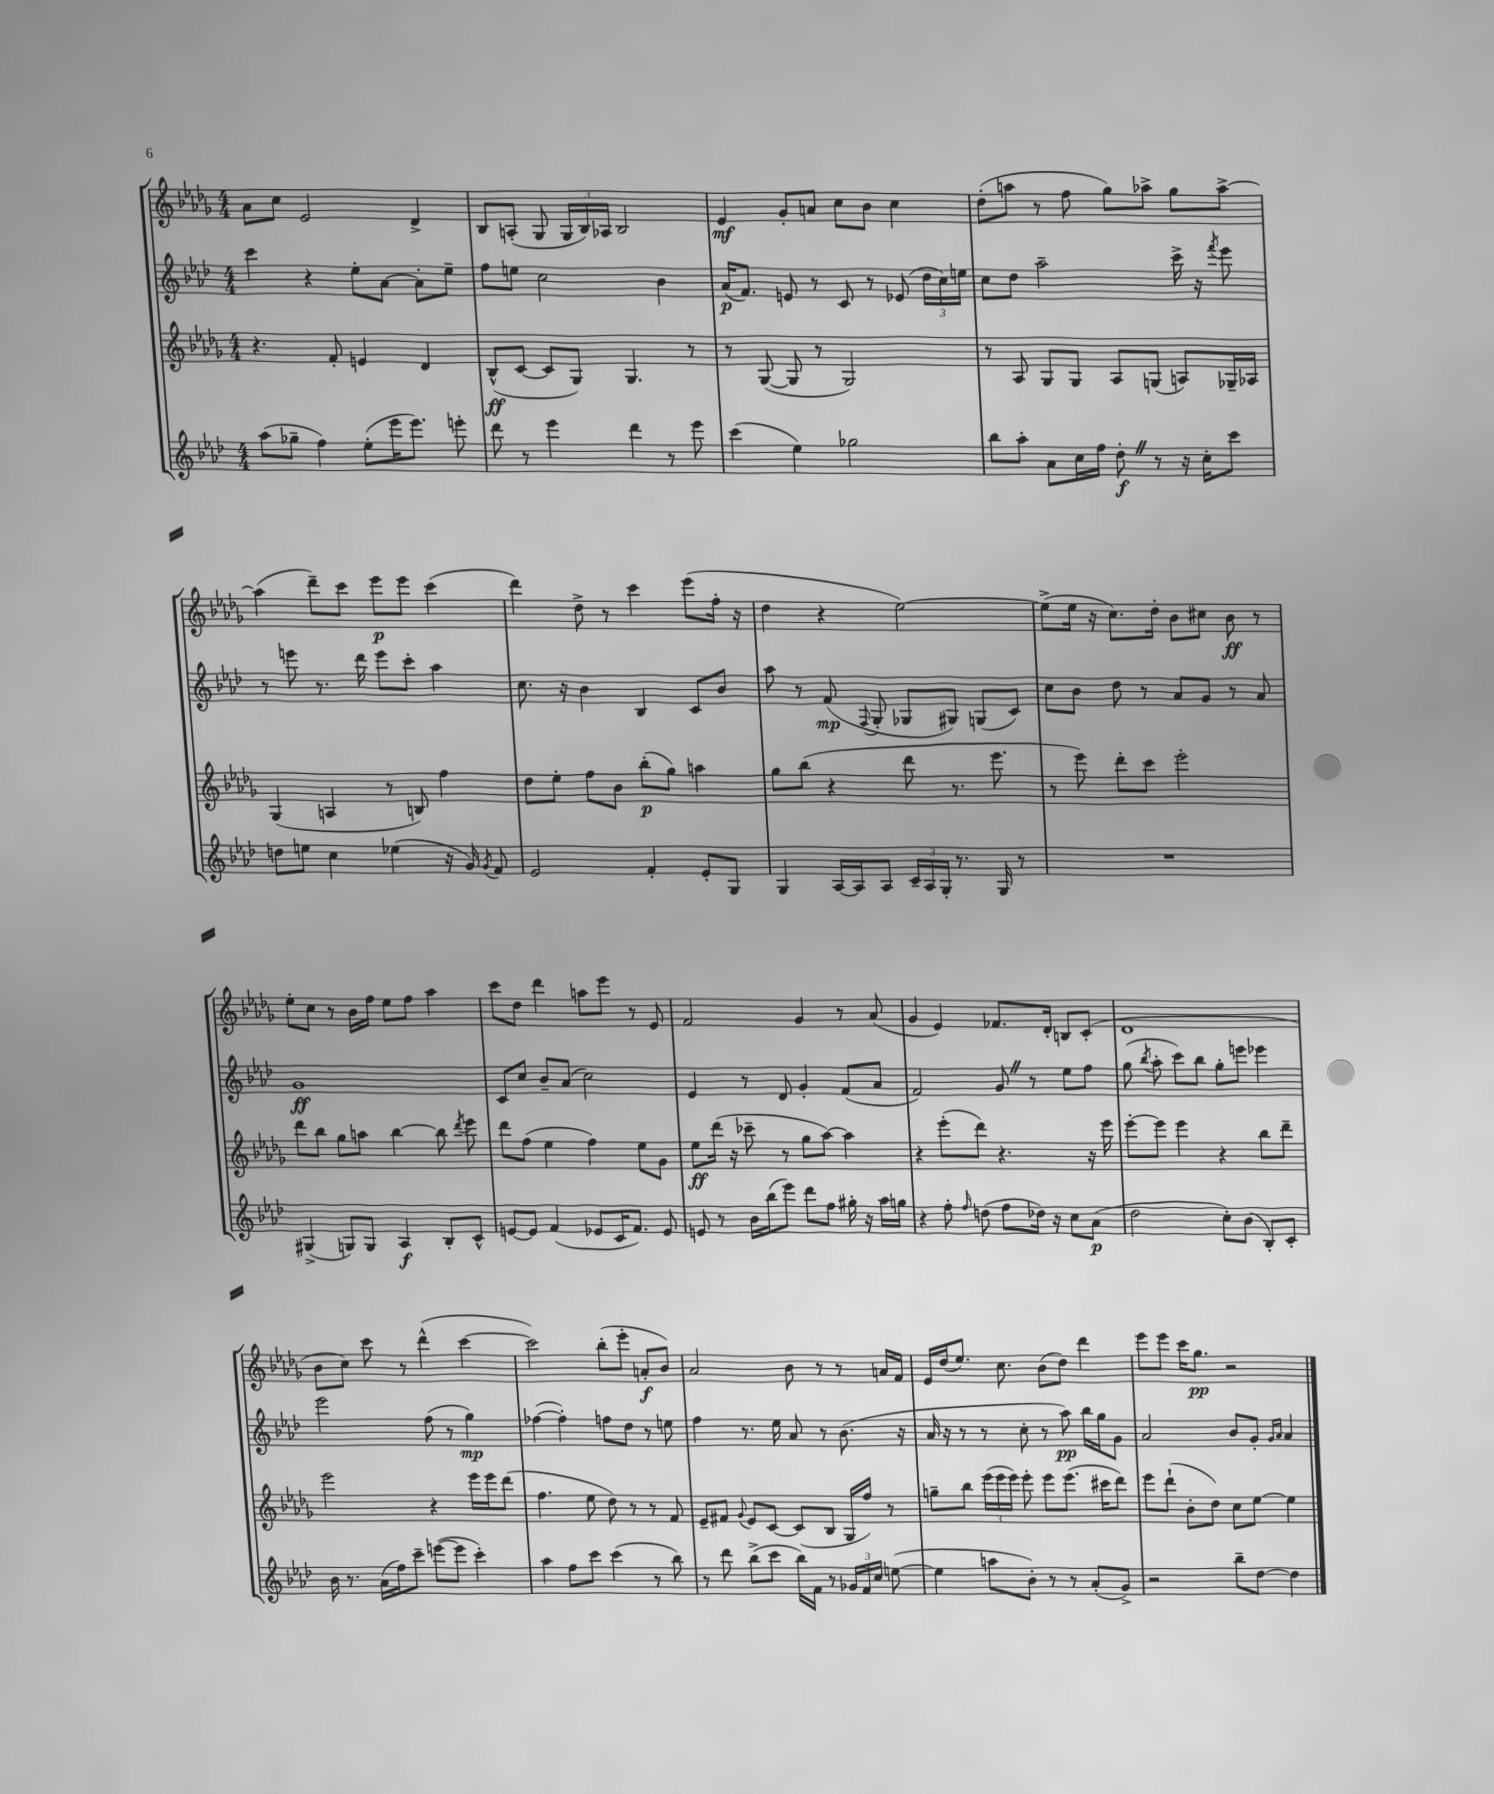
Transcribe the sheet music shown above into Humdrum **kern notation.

**kern	**kern	**kern	**kern
*staff4	*staff3	*staff2	*staff1
*clefG2	*clefG2	*clefG2	*clefG2
*k[b-e-a-d-]	*k[b-e-a-d-g-]	*k[b-e-a-d-]	*k[b-e-a-d-g-]
*M4/4	*M4/4	*M4/4	*M4/4
(8aa-\L	4.r	4ccc\	8a-\L
8gg-~\J	.	.	8cc\J
4ff\)	.	4r	2e-/
.	8f'/	.	.
(8ee-'\L	4e/	8ee-'\L	.
16eee-\K	.	[8a-\J	.
8.eee-\J)	.	.	.
.	4d-/	8a-'\]L	4d-^/
8eee'\	.	8ee-~\J	.
=	=	=	=
8ddd-\	(8B-^^/L	8ff\L	8B-/L
8r	[8c/J	8ee\J	(8A'/J
4eee-\	8c/]L	2cc\	8G-/
.	8G-/J)	.	24G-/LL
.	.	.	24B-/)
.	.	.	24A-/JJ
4ddd-\	4.G-/	.	2B-/
8r	.	4b-\	.
8eee-\	8r	.	.
=	=	=	=
(4ccc\	8r	(16a-/LK	4e-/
.	.	8.f/J)	.
.	([8G-/	.	.
4ee-\)	8G-/]	8e/	8g-'/L
.	8r	8r	8a/J
2gg-\	2G-/)	8c/	8cc\L
.	.	8r	8b-\J
.	.	(8e-/	4cc\
.	.	24dd-\LL	.
.	.	24cc\)	.
.	.	24ee\JJ	.
=	=	=	=
8bb-\L	8r	8cc\L	(8dd-'\L
8aa-'\J	8A-/	8dd-\J	8aa\J
8a-\L	8G-/L	2aa-~\	8r
16cc\L	8G-/J	.	8ff\
16ff\JJ	.	.	.
8dd-'\	8A-/L	.	8gg-\L)
8r	(8G/J	.	8aa-^\J
16r	8A/L)	16ccc^\	8gg-\L
16cc'\LK	.	16r	.
.	.	8qfff/	.
8ccc\J	16G-~/L	8eee-\	[8aa-^\J
.	16A-/JJ	.	.
=	=	=	=
8dd\L	(4G-/	8r	(4aa-\]
8ee\J	.	8eee\	.
4cc\	4A/	8.r	8ddd-~\L)
.	.	.	8ccc\J
.	.	16ddd-\	.
(4ee-\	8r	8eee\L	8eee-\L
.	8B/)	8ccc'\J	8eee-\J
16r	4ff\	4aa-\	(4ccc\
16g/)	.	.	.
8qg/	.	.	.
8f/	.	.	.
=	=	=	=
2e-/	8dd-\L	8.cc\	4ddd-\)
.	8ee-'\J	.	.
.	.	16r	.
.	8ff\L	4b-\	8dd-^\
.	8b-\J	.	8r
4f'/	(8bb-'\L	4B-/	4ccc\
.	8gg-\J)	.	.
8e-'/L	4aa\	8c/L	(8eee-\L
8G/J	.	8b-/J	16ff'\Jk
.	.	.	16r
=	=	=	=
4G/	8gg-\L	8aa-\	4dd-\
.	(8bb-\J	8r	.
[16A-/LL	4r	(8f/	4r
16A-/]J	.	.	.
.	.	8qqF/	.
8A-/J	.	8G'/	.
24c~/LL	8ddd-\	8G-/L	[2ee-\)
24A-/	.	.	.
24G'/JJ	.	.	.
8.r	8.r	8G#/J)	.
.	.	(8G/L	.
16G/	8.eee-\	.	.
8r	.	8c/J)	.
=	=	=	=
1r	8r	8cc\L	(8ee-^\]L
.	8eee-\)	8b-\J	16ee-\Jk
.	.	.	16r
.	8ddd-'\L	8dd-\	8.cc\L)
.	8ccc\J	8r	.
.	.	.	16dd-'\Jk
.	2eee-'\	8a-/L	8b-\L
.	.	8g/J	8cc#\J
.	.	8r	8b-\
.	.	8a-/	8r
=	=	=	=
(4G#^/	8ddd-\L	1g	8ee-'\L
.	8bb-\J	.	8cc\J
8G/L)	8gg-\L	.	8r
8G/J	8aa\J	.	16b-\LL
.	.	.	16ff\JJ
4A-/	[4bb-\	.	8ee-\L
.	.	.	8ff\J
8B-'/L	8bb-\]	.	4aa-\
.	8qddd-/	.	.
8c^^/J	8eee-\	.	.
=	=	=	=
[8e/L	8ddd-\L	8c/L	8ccc\L
8e/]J	(8ff\J	8cc/J	8dd-\J
(4f/	4ee-\	8b-~/L	4ddd-\
.	.	(8a-/J	.
8e-/L	4ff\)	2cc\)	8aa\L
16c/K	.	.	8eee-\J
8.f/J)	.	.	.
.	8ee-\L	.	8r
8e-/	8g-\J	.	8e-/
=	=	=	=
8e/	8ee-\L	4e-/	2f/
8r	(16ddd-\Jk	.	.
.	16r	.	.
16b-\LL	8ccc-~\	8r	.
(16bb-\J	.	.	.
8eee-\J)	8r	8d-/	.
8ddd-\L	8gg-\L	4g'/	4g-/
8ff\J	[8aa-\J)	.	.
16gg#'\	4aa-\]	(8f/L	8r
16r	.	.	.
16aa-\LL	.	8a-/J	(8a-/
16gg\JJ	.	.	.
=	=	=	=
4r	4r	2f/)	4g-/
8ff'\	(8eee-'\L	.	4e-/)
16qqff/	.	.	.
(8dd\	8ddd-\J)	.	.
8ff\L	4.r	8g/	8.f-/L
16dd-\Jk)	.	8r	.
16r	.	.	16d-'/Jk
8cc\L	.	8ee-\L	8B/L
(8a-\J	16r	8ff\J	(8c'/J
.	16eee-\	.	.
=	=	=	=
2dd-\	[8eee-'\L	(8gg\	1d-
.	.	8qbb-/	.
.	8eee-\]J	8aa-'\	.
.	4eee-\	8ccc\L)	.
.	.	8bb-\J	.
8cc'\L)	4r	8gg'\L	.
(8b-\J	.	8eee\J	.
8B-'/L)	8bb-\L	4eee-\	.
8c'/J	8ddd-~\J	.	.
=	=	=	=
16b-\	2eee-\	2eee-\	8b-\L
8.r	.	.	.
.	.	.	8cc\J)
(16a-\LL	.	.	8ccc\
16ff\J)	.	.	.
8ccc~\J	.	.	8r
([8eee\L	4r	(8ff\	(4ddd-^^\
8eee\]J	.	8r	.
4ccc'\)	16eee-\LL	4gg\)	[4ccc\
.	16eee-\J	.	.
.	(8ddd-\J	.	.
=	=	=	=
4aa-\	4.ff\	([4ff-\	2ccc\])
8ff\L	.	4ff-'\])	.
8ccc\J	8ee-\	.	.
(4ccc\	8dd-\)	8ff\L	(8bb-'\L
.	8r	8dd-\J	8eee-'\J
8r	8r	8r	8a'/L
8bb-\)	8f/	8ee\	8b-/J)
=	=	=	=
8r	8e-~/L	4ff\	2a-/
8ddd-\	8f#/J	.	.
.	8qqg-/	.	.
(8bb-^\L	8e-/L	8.r	.
8ccc\J	[8c/J	.	.
.	.	16ee-\	.
16bb-\LL)	(8c/]L	8a-/	8b-\
16f\JJ	.	.	.
8r	8B-/J	8r	8r
24g-/LL	16G-/LL	(8.b-\	8r
24f/	.	.	.
.	16ff/JJ)	.	.
24cc/JJ	.	.	.
([8ee\	8r	.	16a/LL
.	.	16r	16f/JJ
=	=	=	=
4ee\]	8gg~\L	16a-/	16e-/LL
.	.	16r	(16dd-/J
.	8bb-\J	8r	8.ee-/J)
8aa\L	(24eee-\LL	8r	.
.	24eee-\	.	.
.	.	.	8.cc\
.	24eee-\JJ)	.	.
8b-'\J)	8eee-'\	8cc'\	.
8r	8eee-\L	8r	(8b-\L
8r	(8.eee-\J	8aa-\)	8dd-\J)
(8a-'/L	.	16bb-\LL	4ddd-\
.	16ccc#\LK	16gg\J	.
8g^/J)	8ddd-\J)	8g\J	.
=	=	=	=
2r	8eee-\L	2a-/	8eee-\L
.	(8ddd-`\J	.	8eee-\J
.	8b-'\L	.	16ccc\LK
.	.	.	8.gg-\J
.	8dd-\J)	.	.
8bb-~\L	8cc\L	8b-/L	2r
[8dd-\J	[8ee-\J	8g'/J	.
.	.	16qqg/LL	.
.	.	16qqa-/JJ	.
4dd-\]	4ee-\]	4a-/	.
==	==	==	==
*-	*-	*-	*-
